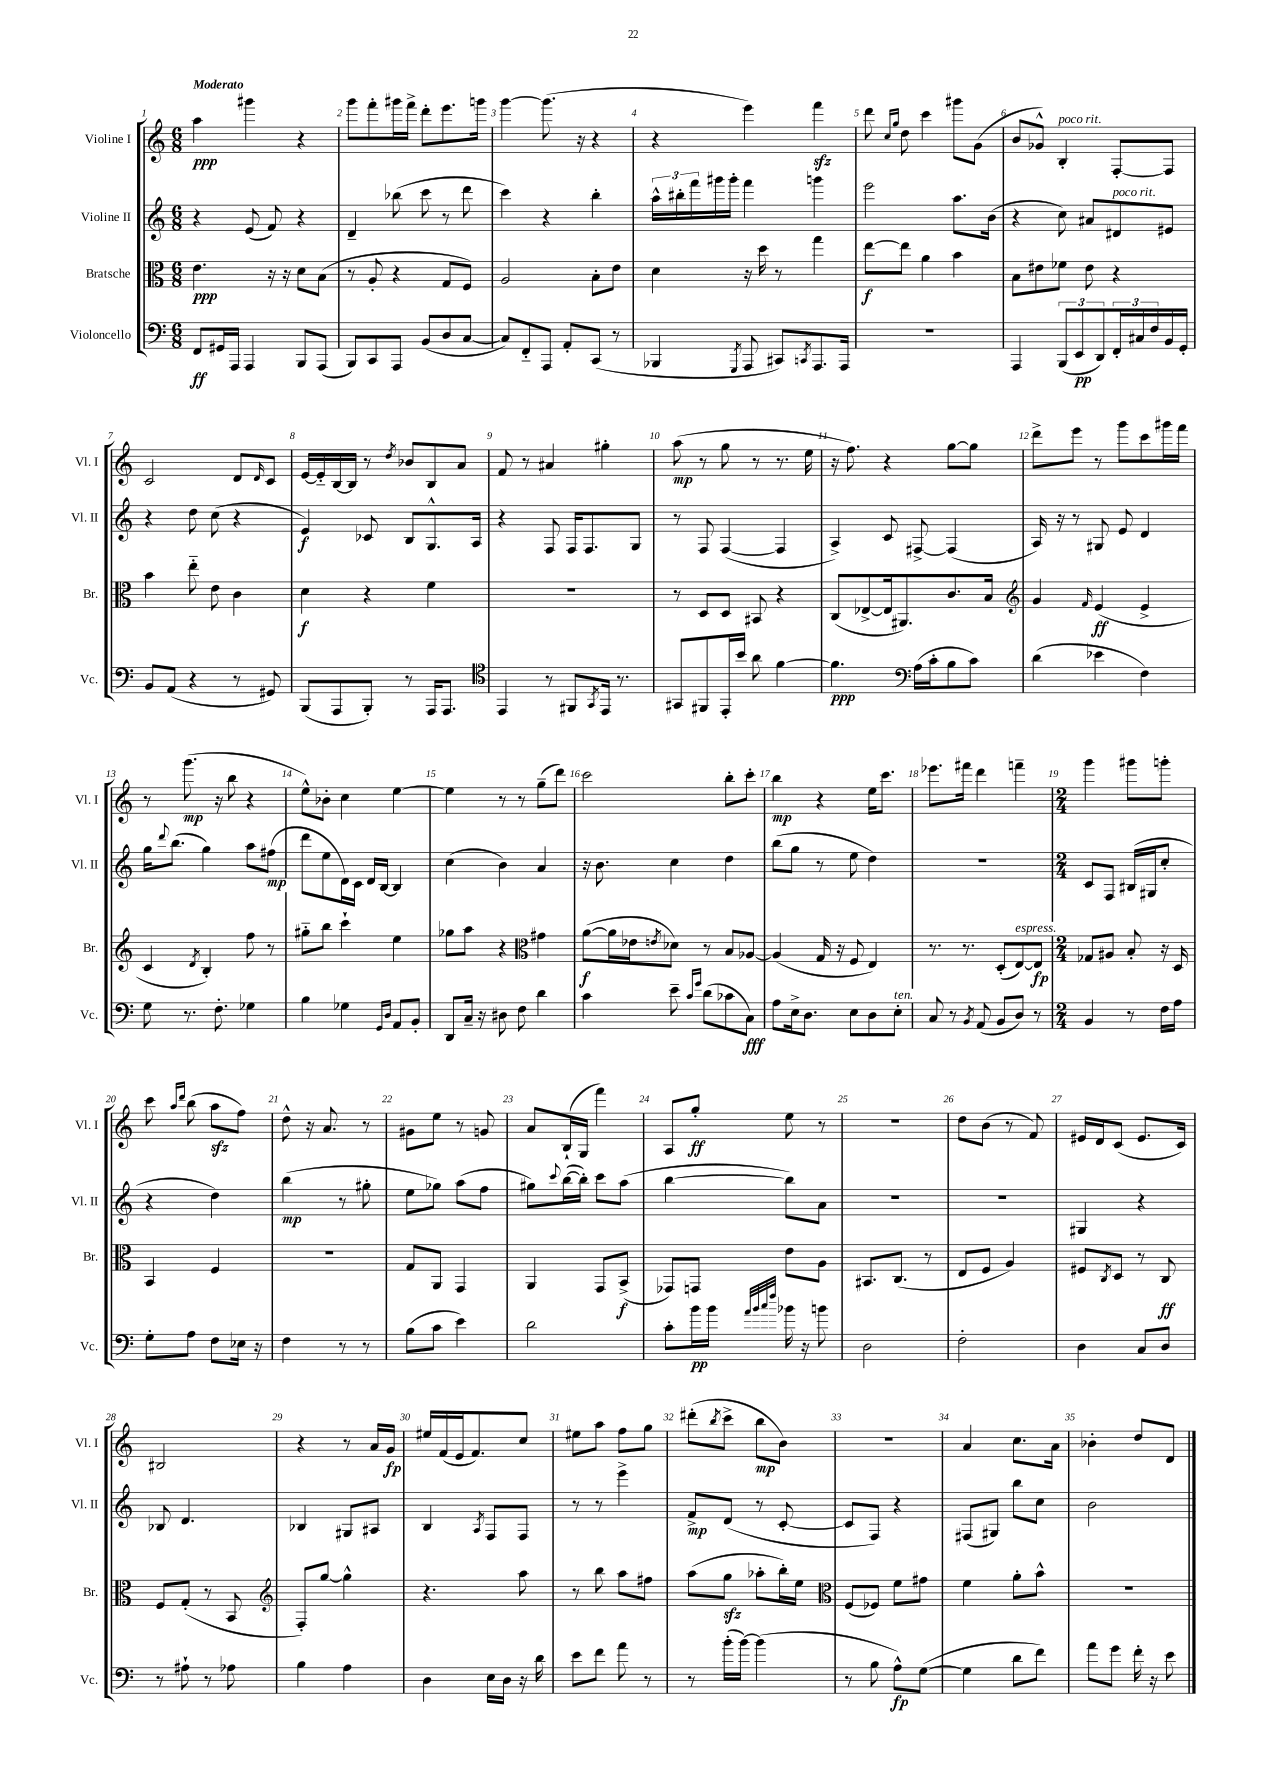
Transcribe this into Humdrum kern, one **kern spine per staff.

**kern	**dynam	**kern	**dynam	**kern	**dynam	**kern	**dynam
*part4	*part4	*part3	*part3	*part2	*part2	*part1	*part1
*staff4	*staff4	*staff3	*staff3	*staff2	*staff2	*staff1	*staff1
*I"Violoncello	*	*I"Bratsche	*	*I"Violine II	*	*I"Violine I	*
*I'Vc.	*	*I'Br.	*	*I'Vl. II	*	*I'Vl. I	*
*clefF4	*	*clefC3	*	*clefG2	*	*clefG2	*
*k[]	*	*k[]	*	*k[]	*	*k[]	*
*M6/8	*	*M6/8	*	*M6/8	*	*M6/8	*
=1	=1	=1	=1	=1	=1	=1	=1
!	!	!	!	!	!	!LO:TX:a:B:t=Moderato	!
8FF/L	ff	4.e\	ppp	4r	.	4aa\	ppp
16GG#X/L	.	.	.	.	.	.	.
16AAA/JJ	.	.	.	.	.	.	.
4AAA/	.	.	.	(8e/	.	4ggg#X\	.
.	.	16r	.	8f/)	.	.	.
.	.	16r	.	.	.	.	.
8BBB/L	.	8d\L	.	4r	.	4r	.
(8AAA/J	.	(8B\J	.	.	.	.	.
=2	=2	=2	=2	=2	=2	=2	=2
8BBB/L)	.	8r	.	4d~/	.	8ggg\L	.
8CC/	.	8A'/	.	.	.	8fff'\	.
8AAA/J	.	4r	.	(8bb-X\	.	16ggg#X\L	.
.	.	.	.	.	.	16fff^\JJ	.
(8BB/L	.	.	.	8ccc\	.	8ddd'\L	.
8D/	.	8G/L	.	8r	.	8.eee\	.
[8C/J	.	8F/J)	.	8ddd\	.	.	.
.	.	.	.	.	.	16gggn\Jk	.
=3	=3	=3	=3	=3	=3	=3	=3
8C/L])	.	2A/	.	4ccc\)	.	[4ggg\	.
8FF/	.	.	.	.	.	.	.
8AAA/J	.	.	.	4r	.	(8.ggg\]	.
8AA'/L	.	.	.	.	.	.	.
.	.	.	.	.	.	16r	.
(8CC/J	.	8B'\L	.	4bb'\	.	4r	.
8r	.	8e\J	.	.	.	.	.
=4	=4	=4	=4	=4	=4	=4	=4
4BBB-X/	.	4d\	.	24aa^^\LL	.	4r	.
.	.	.	.	24bb#X'\	.	.	.
.	.	.	.	24fff\	.	.	.
.	.	.	.	16ggg#X\	.	.	.
.	.	.	.	16ggg#'\JJ	.	.	.
8qGGG/	.	.	.	.	.	.	.
8AAA/	.	16r	.	4fff\	.	4eee\)	.
.	.	16dd\	.	.	.	.	.
8CC#X/L)	.	8r	.	.	.	.	.
8qCCn/	.	.	.	.	.	.	.
8.AAA/	.	4gg\	.	4gggn\	.	4fffzz\	.
16AAA/Jk	.	.	.	.	.	.	.
=5	=5	=5	=5	=5	=5	=5	=5
2.r	.	[8ee\L	f	2eee\	.	8ddd\	.
.	.	.	.	.	.	16qqcc/LL	.
.	.	.	.	.	.	16qqgg/JJ	.
.	.	8ee\J]	.	.	.	8dd\	.
.	.	4a\	.	.	.	4ccc\	.
.	.	4b\	.	8.aa\L	.	8ggg#X\L	.
.	.	.	.	.	.	(8g\J	.
.	.	.	.	(16b\Jk	.	.	.
=6	=6	=6	=6	=6	=6	=6	=6
4AAA/	.	8B\L	.	4r	.	8b/L	.
.	.	8e#X\	.	.	.	8g-X^^/J)	.
!	!	!	!	!	!	!LO:TX:a:i:t=poco rit.	!
(12BBB/L	.	8f-X\J	.	8cc\)	.	4B'/	.
12EE/	pp	.	.	.	.	.	.
.	.	8e#\	.	8a#X/L	.	.	.
12DD/)	.	.	.	.	.	.	.
!	!	!	!	!LO:TX:a:i:t=poco rit.	!	!	!
24FF'/L	.	4r	.	8d#X/	.	[8F'/L	.
24C#X/	.	.	.	.	.	.	.
24F/	.	.	.	.	.	.	.
16BB/	.	.	.	8e#X/J	.	8F/J]	.
16GG'/JJ	.	.	.	.	.	.	.
!!LO:LB:g=z
=7	=7	=7	=7	=7	=7	=7	=7
8BB/L	.	4b\	.	4r	.	2c/	.
(8AA/J	.	.	.	.	.	.	.
4r	.	8ee\	.	8dd\	.	.	.
.	.	8e\	.	(8cc\	.	.	.
8r	.	4c\	.	4r	.	8d/L	.
.	.	.	.	.	.	16qqd/	.
8GG#X/)	.	.	.	.	.	8c/J	.
=8	=8	=8	=8	=8	=8	=8	=8
(8BBB/L	.	4d\	f	4e/)	f	[16e/LL	.
.	.	.	.	.	.	16e/]	.
8AAA/	.	.	.	.	.	[16B/	.
.	.	.	.	.	.	16B/JJ]	.
8BBB'/J)	.	4r	.	8c-X/	.	8r	.
.	.	.	.	.	.	8qdd/	.
8r	.	.	.	8B/L	.	8b-X/L	.
16AAA/KL	.	4f\	.	8.G^^/	.	8B/	.
8.AAA/J	.	.	.	.	.	.	.
.	.	.	.	.	.	8a/J	.
.	.	.	.	16A/Jk	.	.	.
=9	=9	=9	=9	=9	=9	=9	=9
*clefC4	*	*	*	*	*	*	*
4EE/	.	2.r	.	4r	.	8f/	.
.	.	.	.	.	.	8r	.
8r	.	.	.	8F/	.	4a#X/	.
8FF#X/L	.	.	.	16F/KL	.	.	.
.	.	.	.	8.F/	.	.	.
8qGG/	.	.	.	.	.	.	.
16EE/Jk	.	.	.	.	.	4gg#X'\	.
8.r	.	.	.	.	.	.	.
.	.	.	.	8G/J	.	.	.
=10	=10	=10	=10	=10	=10	=10	=10
8GG#X/L	.	8r	.	8r	.	(8aa\	mp
8FF#X/	.	8D/L	.	8F/	.	8r	.
16EE'/L	.	8D/J	.	([4F/	.	8gg\	.
16b/JJ	.	.	.	.	.	.	.
8a\	.	8BB#X/	.	.	.	8r	.
[4f\	.	4r	.	4F/]	.	8.r	.
.	.	.	.	.	.	16ee\	.
=11	=11	=11	=11	=11	=11	=11	=11
4.f\]	ppp	(8C/L	.	4A^/)	.	16r	.
.	.	.	.	.	.	8.ff\)	.
.	.	[8E-X^/	.	.	.	.	.
.	.	16E-/k]	.	8c/	.	4r	.
.	.	8.AA#X/)	.	.	.	.	.
*clefF4	*	*	*	*	*	*	*
(16A\LL	.	.	.	[8F#X^/	.	.	.
16c'\J	.	.	.	.	.	.	.
8B\	.	8.c/	.	(4F#/]	.	[8gg\L	.
8c\J)	.	.	.	.	.	8gg\J]	.
.	.	16B/Jk	.	.	.	.	.
=12	=12	=12	=12	=12	=12	=12	=12
*	*	*clefG2	*	*	*	*	*
(4d\	.	4g/	.	16A/)	.	8ddd^\L	.
.	.	.	.	16r	.	.	.
.	.	.	.	8r	.	8eee\J	.
.	.	16qqf/	.	.	.	.	.
4e-X\	.	(4e/	ff	8G#X/	.	8r	.
.	.	.	.	8e/	.	8ggg\L	.
4F\)	.	4e^/	.	4d/	.	8ccc\	.
.	.	.	.	.	.	16ggg#X\L	.
.	.	.	.	.	.	16fff\JJ	.
!!LO:LB:g=z
=13	=13	=13	=13	=13	=13	=13	=13
8G\	.	4c/	.	16gg\KL	.	8r	.
.	.	.	.	8qqddd/	.	.	.
.	.	.	.	(8.bb\J	.	.	.
8.r	.	.	.	.	.	(8.ggg\	mp
.	.	8qd/	.	.	.	.	.
.	.	4B'/)	.	4gg\)	.	.	.
8.F'\	.	.	.	.	.	16r	.
.	.	.	.	.	.	8bb\	.
4G-X\	.	8ff\	.	8aa\L	.	4r	.
.	.	8r	.	(8ff#X\J	mp	.	.
=14	=14	=14	=14	=14	=14	=14	=14
4B\	.	8gg#X\L	.	8ddd\L	.	8ee^^\L)	.
.	.	8bb\J	.	8ee\	.	8b-X'\J	.
4G-X\	.	4ccc`\	.	16d\L)	.	4cc\	.
.	.	.	.	16c\JJ	.	.	.
.	.	.	.	16d/LL	.	.	.
.	.	.	.	[16B/JJ	.	.	.
16qqGG/LL	.	.	.	.	.	.	.
16qqD/JJ	.	.	.	.	.	.	.
8AA/L	.	4ee\	.	4B/]	.	[4ee\	.
8BB'/J	.	.	.	.	.	.	.
=15	=15	=15	=15	=15	=15	=15	=15
8DD/L	.	8gg-X\L	.	(4cc\	.	4ee\]	.
16C~/Jk	.	8aa\J	.	.	.	.	.
16r	.	.	.	.	.	.	.
8D#X\	.	4r	.	4b\)	.	8r	.
8F\	.	.	.	.	.	8r	.
*	*	*clefC3	*	*	*	*	*
4d\	.	4g#X\	.	4a/	.	(8gg~\L	.
.	.	.	.	.	.	8ddd\J)	.
=16	=16	=16	=16	=16	=16	=16	=16
4c\	.	([8a\L	f	16r	.	2ccc\	.
.	.	.	.	8.b\	.	.	.
.	.	16a\L]	.	.	.	.	.
.	.	16e-X\J	.	.	.	.	.
.	.	8qen/	.	.	.	.	.
8e~\	.	8d-X\J)	.	4cc\	.	.	.
16qqc/LL	.	.	.	.	.	.	.
16qqg/JJ	.	.	.	.	.	.	.
(8d\L	.	8r	.	.	.	.	.
8c-X\	.	8B/L	.	4dd\	.	8bb'\L	.
8C\J)	fff	[8A-X/J	.	.	.	8ccc'\J	.
=17	=17	=17	=17	=17	=17	=17	=17
8A\L	.	(4A-/]	.	(8bb\L	.	4bb\	mp
16E^\k	.	.	.	8gg\J	.	.	.
8.D\J	.	.	.	.	.	.	.
.	.	16G/	.	8r	.	4r	.
.	.	16r	.	.	.	.	.
8E\L	.	8F/	.	8ee\	.	.	.
8D\	.	4E/)	.	4dd\)	.	16ee\KL	.
.	.	.	.	.	.	8.ccc\J	.
!LO:TX:a:i:t=ten.	!	!	!	!	!	!	!
8E'\J	.	.	.	.	.	.	.
=18	=18	=18	=18	=18	=18	=18	=18
8C/	.	8.r	.	2.r	.	8.eee-X\L	.
8r	.	.	.	.	.	.	.
.	.	8.r	.	.	.	16fff#X\Jk	.
8qBB/	.	.	.	.	.	.	.
(8AA/	.	.	.	.	.	4ddd\	.
8BB/L	.	(8D'/L	.	.	.	.	.
!	!	!LO:TX:a:i:t=espress.	!	!	!	!	!
8D/J)	.	[8E/)	.	.	.	4fffn~\	.
8r	.	8E/J]	fp	.	.	.	.
=19	=19	=19	=19	=19	=19	=19	=19
*M2/4	*	*M2/4	*	*M2/4	*	*M2/4	*
4BB/	.	8G-X/L	.	8c/L	.	4ggg\	.
.	.	8A#X/J	.	8F/J	.	.	.
8r	.	8B'/	.	(16B#X/LL	.	8ggg#X\L	.
.	.	.	.	16G#X/J	.	.	.
16F\LL	.	16r	.	8cc'/J	.	8gggn'\J	.
16A\JJ	.	16D/	.	.	.	.	.
!!LO:LB:g=z
=20	=20	=20	=20	=20	=20	=20	=20
8G'\L	.	4BB/	.	4r	.	8ccc\	.
.	.	.	.	.	.	16qqaa/LL	.
.	.	.	.	.	.	16qqddd/JJ	.
8A\J	.	.	.	.	.	(8bb\	.
8F\L	.	4F/	.	4dd\)	.	8aazz\L	.
16E-X\Jk	.	.	.	.	.	8ff\J)	.
16r	.	.	.	.	.	.	.
=21	=21	=21	=21	=21	=21	=21	=21
4F\	.	2r	.	(4bb\	mp	8dd^^\	.
.	.	.	.	.	.	16r	.
.	.	.	.	.	.	8.a/	.
8r	.	.	.	8r	.	.	.
8r	.	.	.	8gg#X'\	.	8r	.
=22	=22	=22	=22	=22	=22	=22	=22
(8B\L	.	8G/L	.	8ee\L	.	8g#X\L	.
8c\J	.	8AA/J	.	8gg-X\J)	.	8ee\J	.
4e\)	.	4GG/	.	(8aa\L	.	8r	.
.	.	.	.	8ff\J	.	8gn/	.
=23	=23	=23	=23	=23	=23	=23	=23
2d\	.	4AA/	.	8gg#X\L)	.	8a/L	.
.	.	.	.	8qqccc/	.	.	.
.	.	.	.	([16bb\L	.	(16B`/L	.
.	.	.	.	16bb'\JJ])	.	16G/JJ	.
.	.	8GG/L	.	8ccc\L	.	4fff\)	.
.	.	(8BB^/J	f	(8aa\J	.	.	.
=24	=24	=24	=24	=24	=24	=24	=24
8c'\L	.	8GG-X/L)	.	[4bb\	.	8A/L	.
16b\L	pp	8GGn/J	.	.	.	8gg'/J	ff
16b\JJ	.	.	.	.	.	.	.
32qqa/LLL	.	.	.	.	.	.	.
32qqb/	.	.	.	.	.	.	.
32qqcc/	.	.	.	.	.	.	.
32qqff/JJJ	.	.	.	.	.	.	.
16b-X\	.	8e\L	.	8bb\L])	.	8ee\	.
16r	.	.	.	.	.	.	.
8bn\	.	8A\J	.	8a\J	.	8r	.
=25	=25	=25	=25	=25	=25	=25	=25
2D\	.	8.BB#X/L	.	2r	.	2r	.
.	.	(8.C/J	.	.	.	.	.
.	.	8r	.	.	.	.	.
=26	=26	=26	=26	=26	=26	=26	=26
2F'\	.	8E/L	.	2r	.	8dd\L	.
.	.	8F/J	.	.	.	(8b\J	.
.	.	4A/)	.	.	.	8r	.
.	.	.	.	.	.	8f/)	.
=27	=27	=27	=27	=27	=27	=27	=27
4D\	.	8F#X/L	.	4G#X/	.	16e#X/LL	.
.	.	.	.	.	.	16d/J	.
.	.	8qC/	.	.	.	.	.
.	.	8D/J	.	.	.	(8c/J	.
8C/L	.	8r	.	4r	.	8.e#/L	.
8D/J	.	8C/	ff	.	.	.	.
.	.	.	.	.	.	16c/Jk)	.
!!LO:LB:g=z
=28	=28	=28	=28	=28	=28	=28	=28
8r	.	8F/L	.	8B-X/	.	2B#X/	.
8A#X`\	.	(8G'/J	.	4.d/	.	.	.
8r	.	8r	.	.	.	.	.
8A-X\	.	8BB/	.	.	.	.	.
=29	=29	=29	=29	=29	=29	=29	=29
*	*	*clefG2	*	*	*	*	*
4B\	.	8F'/L)	.	4B-X/	.	4r	.
.	.	[8gg/J	.	.	.	.	.
4A\	.	4gg^^\]	.	8G#X/L	.	8r	.
.	.	.	.	8A#X/J	.	16a/LL	.
.	.	.	.	.	.	16g/JJ	fp
=30	=30	=30	=30	=30	=30	=30	=30
4D\	.	4.r	.	4B/	.	16ee#X/LL	.
.	.	.	.	.	.	(16f/	.
.	.	.	.	.	.	16e/J	.
.	.	.	.	.	.	8.f/)	.
.	.	.	.	8qA/	.	.	.
16E\LL	.	.	.	8F/L	.	.	.
16D\JJ	.	.	.	.	.	.	.
16r	.	8aa\	.	8F/J	.	8cc/J	.
16d\	.	.	.	.	.	.	.
=31	=31	=31	=31	=31	=31	=31	=31
8e\L	.	8r	.	8r	.	8ee#X\L	.
8f\J	.	8bb\	.	8r	.	8aa\J	.
8a\	.	8aa\L	.	4eee^\	.	8ff\L	.
8r	.	8ff#X\J	.	.	.	8gg\J	.
=32	=32	=32	=32	=32	=32	=32	=32
8r	.	(8aa\L	.	8f^/L	mp	(8ddd#X'\L	.
.	.	.	.	.	.	8qbb/	.
(16b'\LL	.	8ggzz\J	.	(8d/J	.	8ccc^\J	.
[16b\JJ)	.	.	.	.	.	.	.
(4b\]	.	8aa-X'\L	.	8r	.	8bb\L	mp
.	.	16bb'\L)	.	[8c'/	.	8b\J)	.
.	.	16ee\JJ	.	.	.	.	.
=33	=33	=33	=33	=33	=33	=33	=33
*	*	*clefC3	*	*	*	*	*
8r	.	(8F/L	.	8c/L]	.	2r	.
8B\	.	8F-X/J)	.	8F/J)	.	.	.
8A^^\L)	fp	8f\L	.	4r	.	.	.
([8G\J	.	8g#X\J	.	.	.	.	.
=34	=34	=34	=34	=34	=34	=34	=34
4G\]	.	4f\	.	(8F#X/L	.	4a/	.
.	.	.	.	8G#X/J)	.	.	.
8d\L	.	8a'\L	.	8bb\L	.	8.cc\L	.
8f\J)	.	8b^^\J	.	8cc\J	.	.	.
.	.	.	.	.	.	16a\Jk	.
=35	=35	=35	=35	=35	=35	=35	=35
8a\L	.	2r	.	2b\	.	4b-X'\	.
8g\J	.	.	.	.	.	.	.
16f'\	.	.	.	.	.	8dd/L	.
16r	.	.	.	.	.	.	.
8e\	.	.	.	.	.	8d/J	.
==	==	==	==	==	==	==	==
*-	*-	*-	*-	*-	*-	*-	*-
